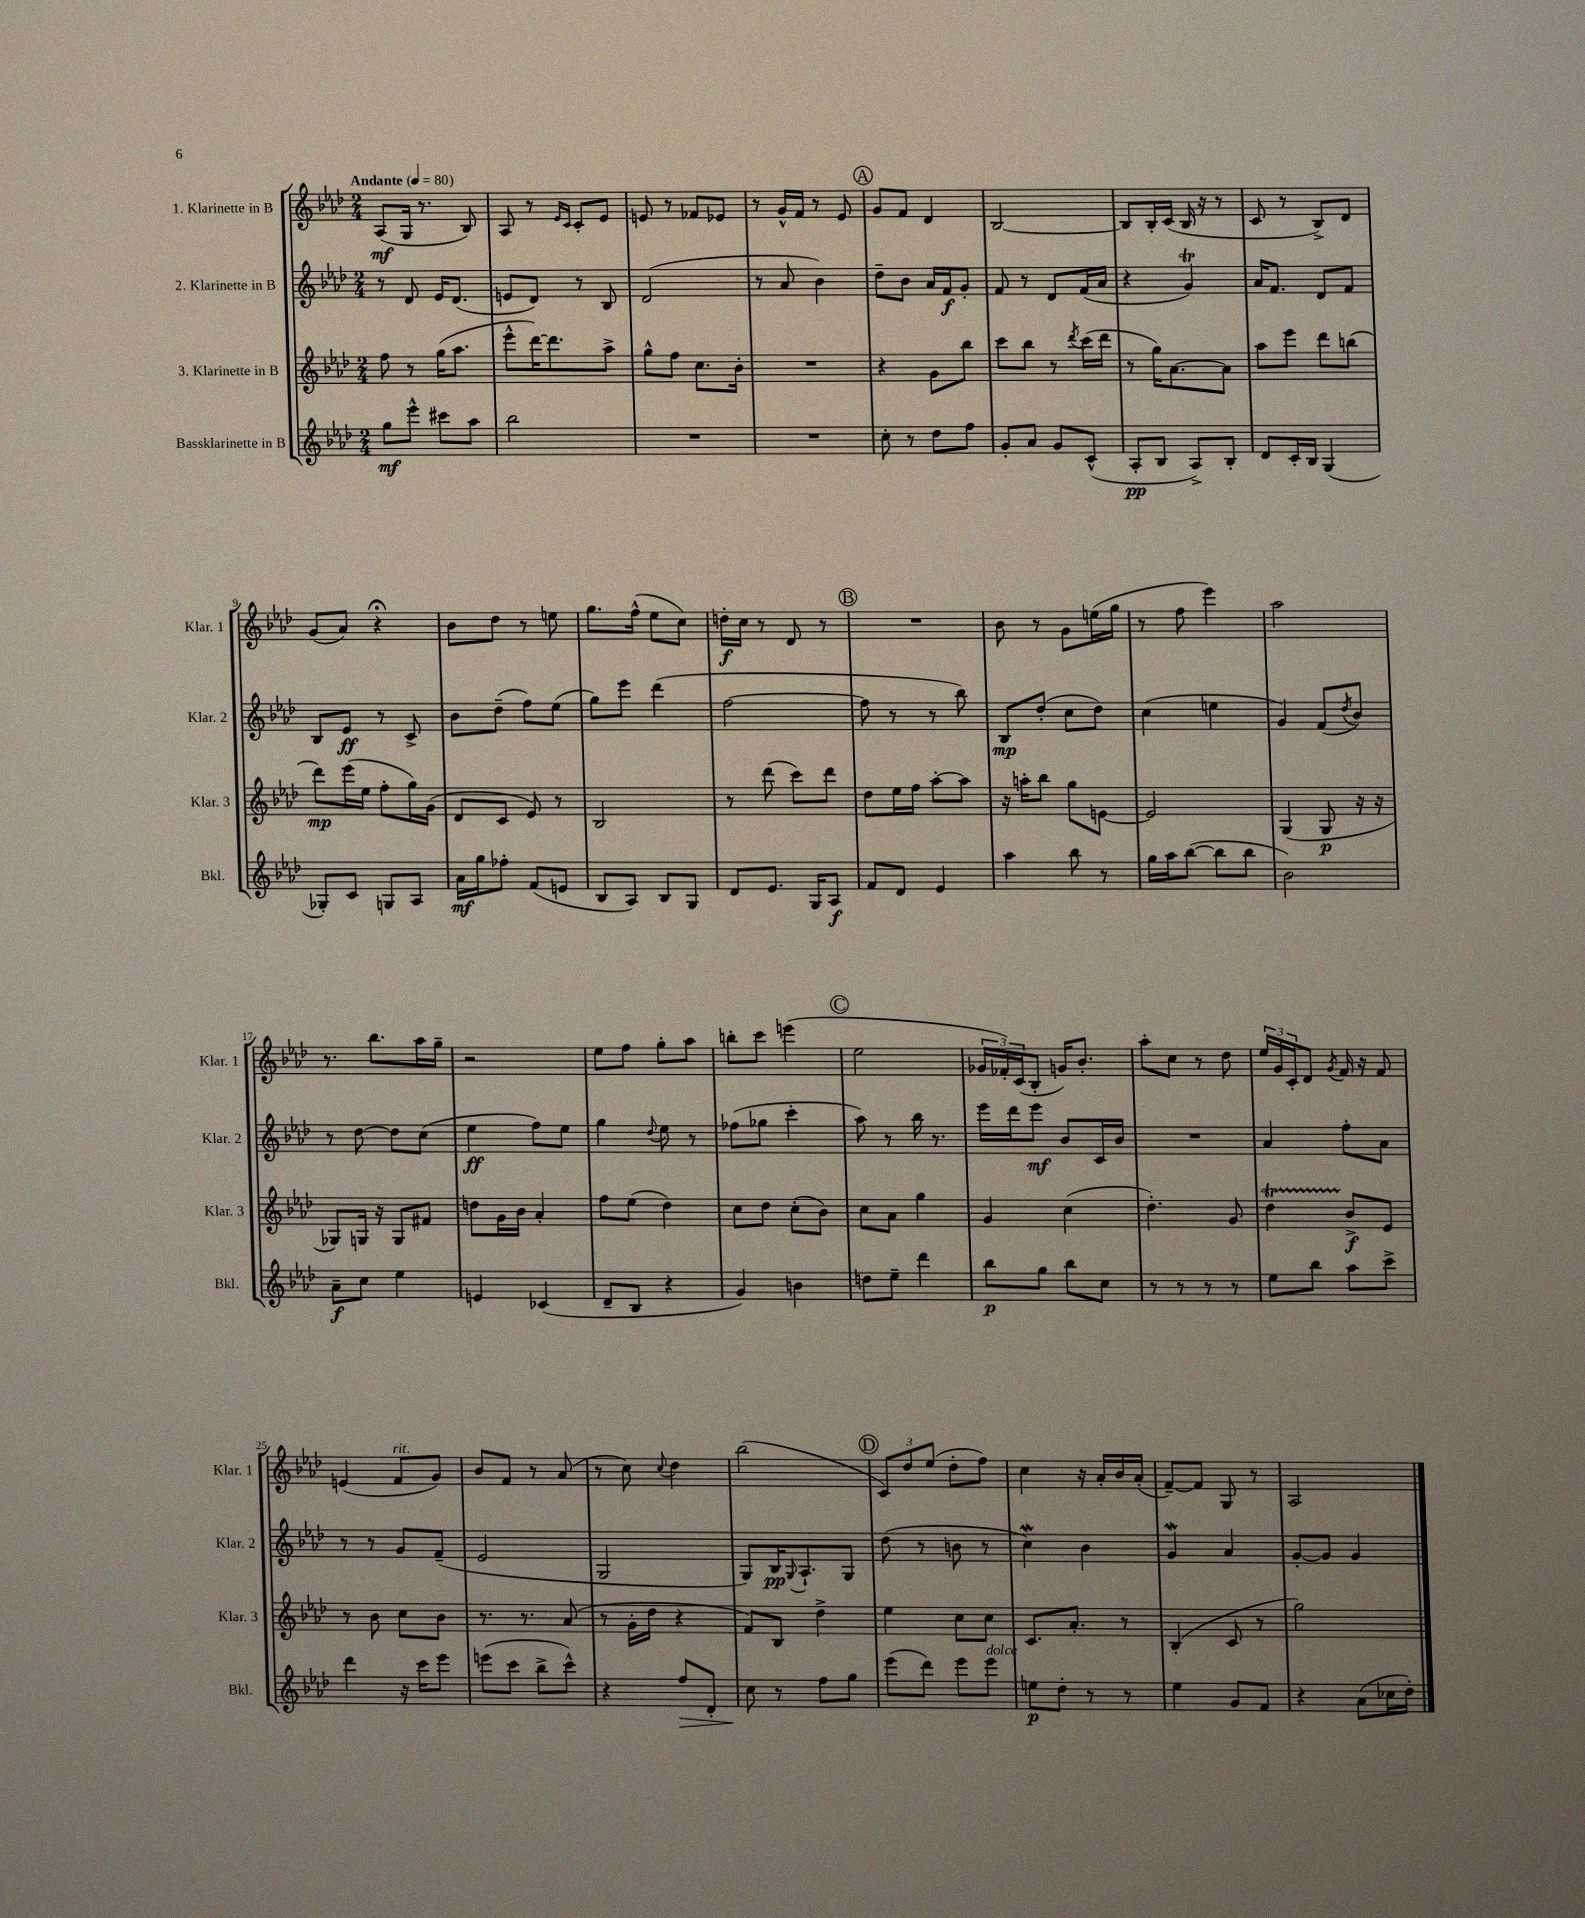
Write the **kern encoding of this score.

**kern	**kern	**kern	**kern
*staff4	*staff3	*staff2	*staff1
*clefG2	*clefG2	*clefG2	*clefG2
*k[b-e-a-d-]	*k[b-e-a-d-]	*k[b-e-a-d-]	*k[b-e-a-d-]
*M2/4	*M2/4	*M2/4	*M2/4
*MM80	*MM80	*MM80	*MM80
8gg	8ff	8r	(8A-
8eee-^^	8r	8d-	16G
.	.	.	8.r
8ccc#	(16gg	16e-	.
.	8.aa-	(8.d-	.
8aa-	.	.	8B-)
=	=	=	=
2bb-	8eee-^^	8e	8A-
.	[16ddd-)	8d-)	8r
.	8.ddd-]	.	.
.	.	.	16qqe-
.	.	.	16qqc
.	.	8r	8c'
.	8aa-^	8B-	8e-
=	=	=	=
2r	8gg^^	(2d-	8e
.	8ff	.	8r
.	8.cc	.	8f-
.	.	.	8e-
.	16b-'	.	.
=	=	=	=
2r	2r	8r	8r
.	.	8a-	16g^^
.	.	.	16f
.	.	4b-)	8r
.	.	.	8e-
=	=	=	=
8cc'	4r	8dd-~	8g
8r	.	8b-	8f
8dd-	8g	16a-	4d-
.	.	16f	.
8ff	8bb-	8g'	.
=	=	=	=
8g'	8ccc	8f	[2B-
8a-	8bb-	8r	.
8g	8r	8d-	.
.	8qddd-	.	.
(8c^^	(16ccc	(16f	.
.	16ddd-	16a-	.
=	=	=	=
8A-'	8r	4r	8B-]
8B-	16gg)	.	16B-'
.	[8.a-	.	(16c
8A-^)	.	4g)	16B-
.	.	.	16r
8B-'	8a-]	.	8r
=	=	=	=
8d-	8aa-	16a-	8c
.	.	8.f	.
16c'	8eee-	.	8r
16B-	.	.	.
(4G	8ddd-	8d-	8B-^)
.	(8bb	8f	8d-
=	=	=	=
8G-')	8ddd-)	8B-	(8g
8c	(16eee-	8e-	8a-)
.	16ee-	.	.
8G	8ff'	8r	4r;
8A-	16gg)	8c^	.
.	(16g	.	.
=	=	=	=
16a-	8d-	8b-	8b-
16gg	.	.	.
8ff-'	8c	(8dd-~	8dd-
(8f	8e-)	8ff)	8r
8e	8r	(8ee-	8ee
=	=	=	=
8B-	2B-	8gg)	8.gg
8A-)	.	8eee-	.
.	.	.	(16ff^^
8B-	.	(4ddd-	8ee-
8G	.	.	8cc)
=	=	=	=
8d-	8r	[2ff	16dd'
.	.	.	16cc
8.e-	(8ddd-	.	8r
.	8ccc)	.	8d-
16G	.	.	.
8A-	8ddd-	.	8r
=	=	=	=
8f	8dd-	8ff]	2r
8d-	16ee-	8r	.
.	16ff	.	.
4e-	[8aa-'	8r	.
.	8aa-]	8bb-)	.
=	=	=	=
4aa-	16r	8B-	8b-
.	16aa'	.	.
.	8bb-	(8dd-'	8r
8bb-	8gg	8cc	8g
8r	[8e	8dd-)	(16ee
.	.	.	16gg
=	=	=	=
16gg	2e]	(4cc	8r
16aa-	.	.	.
([8bb-	.	.	8ff
8bb-]	.	4ee	4eee-)
8bb-	.	.	.
=	=	=	=
2b-)	(4G	4g)	2aa-
.	8G	(8f	.
.	.	8qdd-	.
.	16r	8b-)	.
.	16r	.	.
=	=	=	=
8a-~	8G-)	8r	8.r
8cc	16G	[8dd-	.
.	16r	.	8.bb-
4ee-	8G	8dd-]	.
.	8f#	(8cc	16aa-
.	.	.	16gg~
=	=	=	=
4e	8dd	4ee-	2r
.	16g	.	.
.	16b-	.	.
(4c-	4a-'	8ff)	.
.	.	8ee-	.
=	=	=	=
8d-~	8ff	4gg	8ee-
8B-	(8ee-	.	8ff
.	.	8qqdd-	.
4r	4dd-)	8ee-	8gg'
.	.	8r	8aa-
=	=	=	=
4g)	8cc	(8ff-	8bb'
.	8dd-	8gg-	8ccc
4b	(8cc'	4ccc'	(4eee
.	8b-)	.	.
=	=	=	=
8dd	8cc	8aa-)	2ee-
8ee-~	8a-	8r	.
4ddd-	4gg	16bb-	.
.	.	8.r	.
=	=	=	=
8bb-	4g	16eee-	24g-
.	.	.	24f-')
.	.	16ddd-	.
.	.	.	(24c
8gg	.	8eee-	8B-'
8bb-	(4cc	8b-	16g)
.	.	.	8.b-'
8cc	.	16c	.
.	.	16b-	.
=	=	=	=
8r	4.dd-')	2r	8aa-'
8r	.	.	8cc
8r	.	.	8r
8r	8g	.	8dd-
=	=	=	=
8ee-	4dd-	4a-	24ee-
.	.	.	24g
.	.	.	24c'
8bb-	.	.	8d-
.	.	.	8qg
8aa-	8b-^	8ff'	16f
.	.	.	16r
8ccc^	8e-	8a-	8f
=	=	=	=
4ddd-	8r	8r	(4e
.	8b-	8r	.
16r	8cc	8g	8f
16ccc	.	.	.
8eee-	8b-	(8f~	8g)
=	=	=	=
(8eee	8.r	2e-	8b-
8ccc	.	.	8f
.	8.r	.	.
8bb-^	.	.	8r
8ccc^^)	(8a-	.	(8a-
=	=	=	=
4r	8r	2G	8r
.	16g'	.	8cc)
.	16dd-	.	.
.	.	.	8qqcc
8ff	4r	.	4dd-
8d-'	.	.	.
=	=	=	=
8cc	8f)	8G)	(2bb-
8r	8B-	16B-	.
.	.	8qqG	.
.	.	8.A-`	.
8ff	4dd-^	.	.
8gg	.	8G	.
=	=	=	=
(8eee-	4ee-	(8dd-	12c)
.	.	.	12dd-
8ddd-)	.	8r	.
.	.	.	(12ee-
8eee-	8cc	8b	8dd-'
8eee-	8cc	8r	8ff)
=	=	=	=
8ee	8.c	4cc)	4cc
8dd-'	.	.	.
.	8.a-'	.	.
8r	.	4b-	16r
.	.	.	16a-'
8r	8r	.	16b-
.	.	.	(16a-'
=	=	=	=
4ee-	(4B-'	4g	[8f~)
.	.	.	8f]
8g	8c	4a-	8G
8f	8r	.	8r
=	=	=	=
4r	2gg)	[8g'	2A-
.	.	8g]	.
(8a-	.	4g	.
16cc-	.	.	.
16dd-')	.	.	.
==	==	==	==
*-	*-	*-	*-
